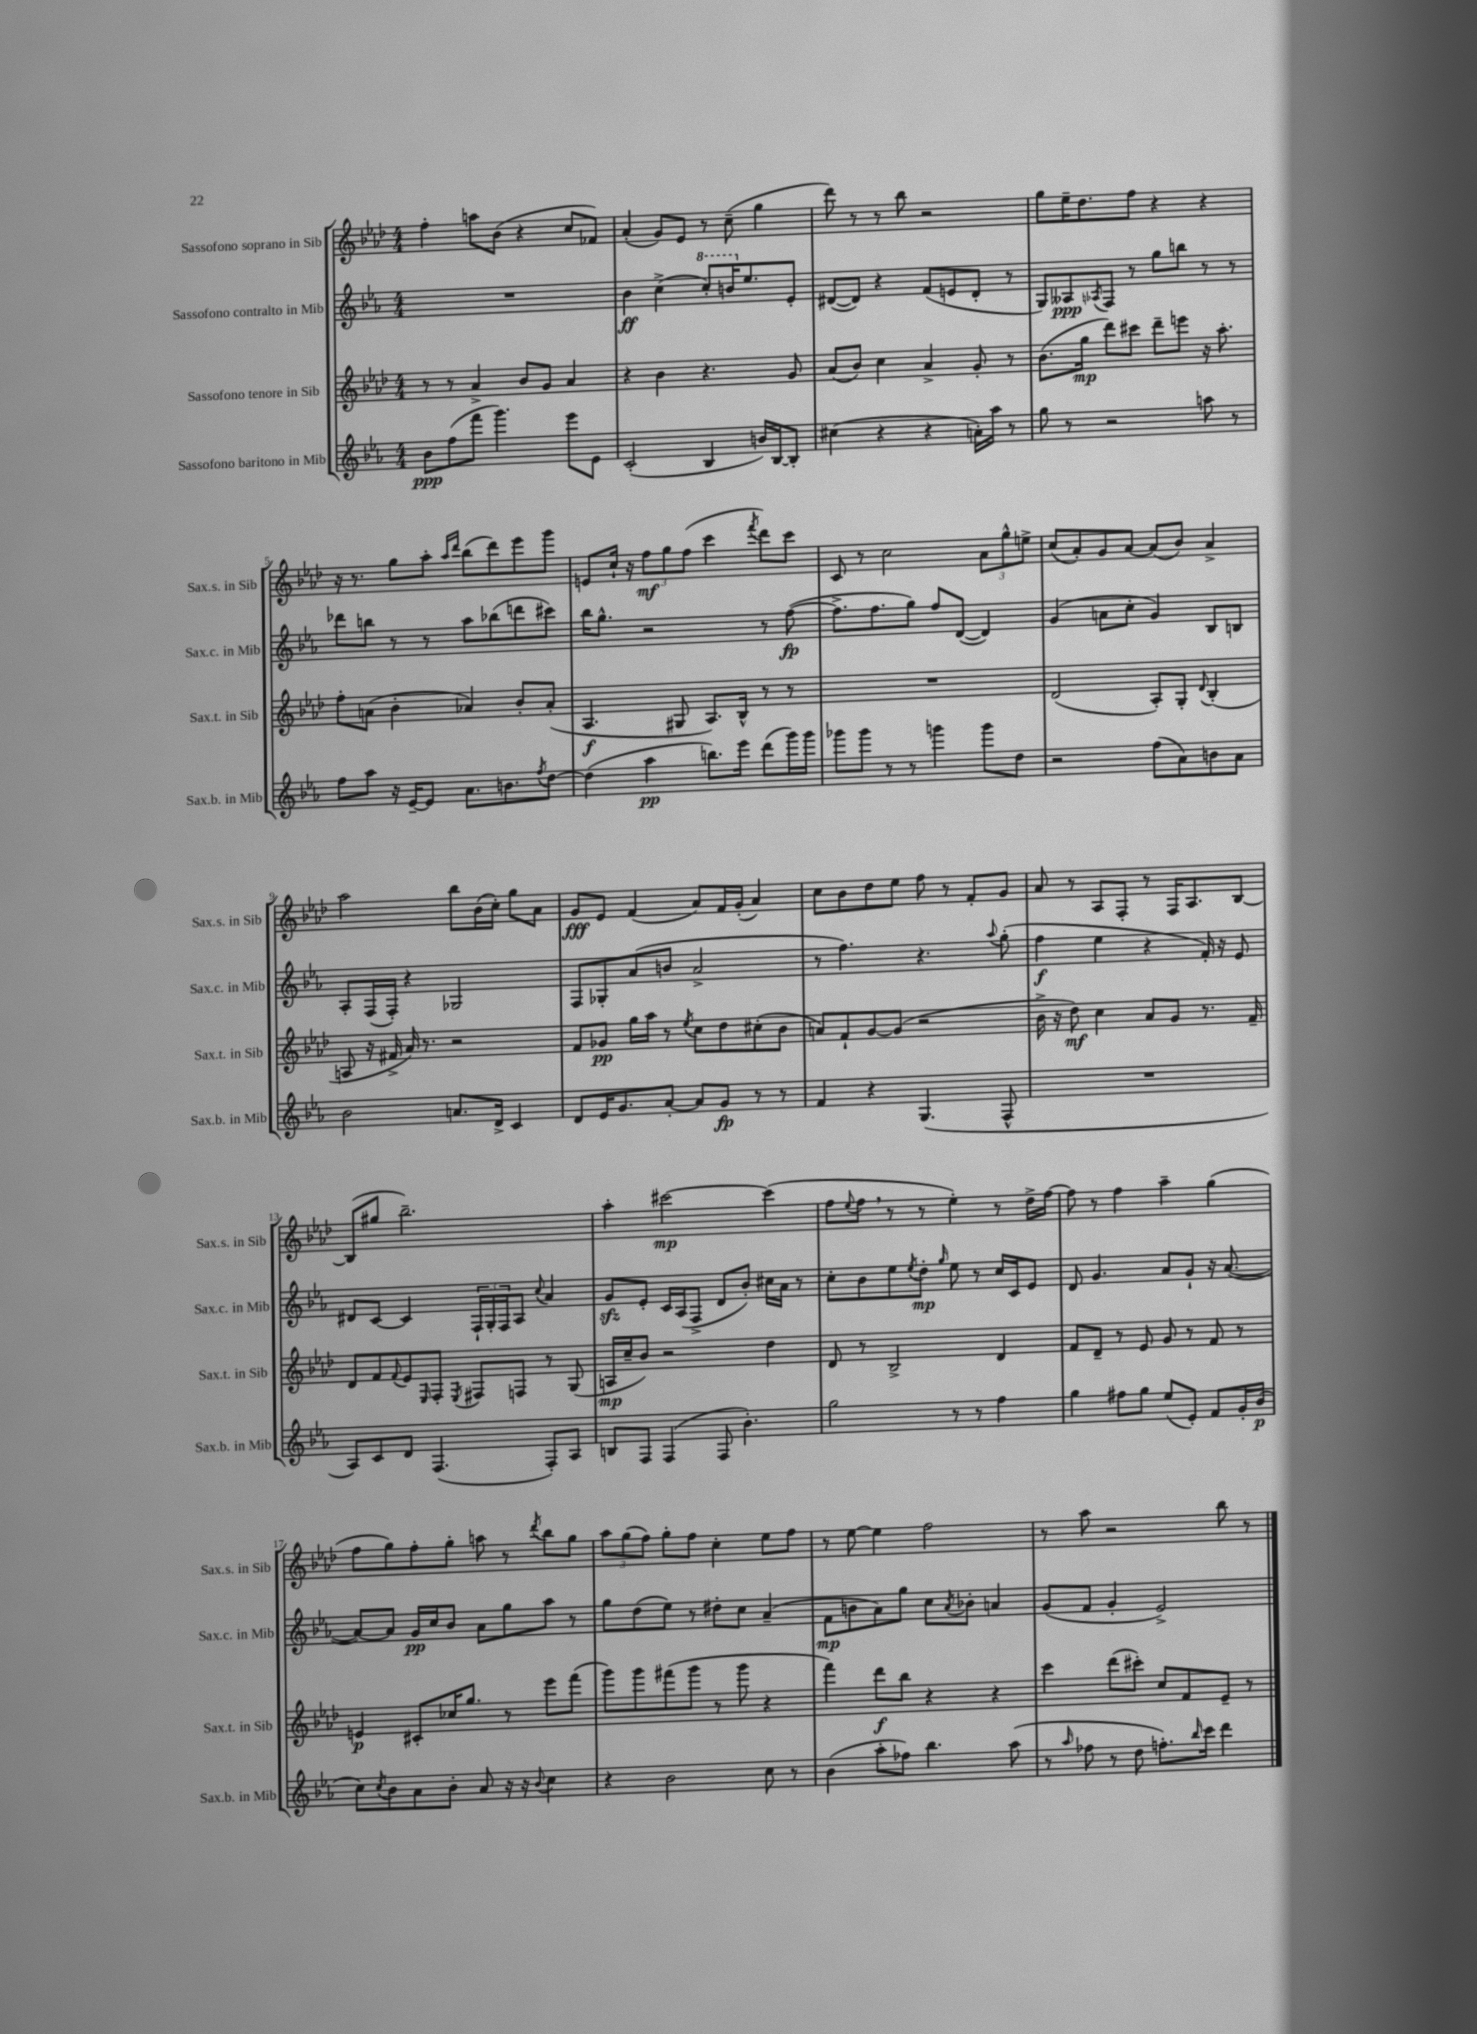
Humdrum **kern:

**kern	**kern	**kern	**kern
*staff4	*staff3	*staff2	*staff1
*clefG2	*clefG2	*clefG2	*clefG2
*k[b-e-a-]	*k[b-e-a-d-]	*k[b-e-a-]	*k[b-e-a-d-]
*M4/4	*M4/4	*M4/4	*M4/4
8b-	8r	1r	4ff'
(8ff	8r	.	.
8fff	4a-^	.	8aa
4.ggg)	.	.	(8b-
.	8b-	.	4r
.	8g	.	.
8eee-	4a-	.	8cc
8e-	.	.	8f-)
=	=	=	=
(2c'	4r	4b-	(4a-'
.	4b-	(4cc^	8g)
.	.	.	8e-
4B-	4.r	8ccc')	8r
.	.	16bb	(8cc~
.	.	8.ee-	.
16b)	.	.	4gg
[16B-	.	.	.
8B-']	8g	8e-'	.
=	=	=	=
(4cc#	(8a-	([8d#	8ddd-)
.	8b-)	8d#])	8r
4r	4cc	4r	8r
.	.	.	8bb-
4r	4a-^	(8f	2r
.	.	8e	.
16a')	8g'	8d#'	.
16aa-	.	.	.
8r	8r	8r	.
=	=	=	=
8gg	(8.b-	8G)	8gg
8r	.	8A--	16ee-~
.	16gg	.	8.dd-
.	.	8qA-	.
2r	8ddd-)	8F	.
.	8ccc#	8r	8ff
.	8ddd-~	8gg	4r
.	8eee	8bb	.
8aa	16r	8r	4r
.	8.aa-'	.	.
8r	.	8r	.
=	=	=	=
8ff	8ff'	8ddd-	16r
.	.	.	8.r
8aa-	(8a	8bb	.
16r	4b-'	8r	8gg
[16e-~	.	.	.
8e-]	.	8r	8aa-'
.	.	.	16qqaa-
.	.	.	16qqddd-
8.a-	4a-)	8aa-	(8bb-
.	.	(8bb-	8ddd-)
8.b	.	.	.
.	8b-'	8ddd	8eee-
8qff	.	.	.
[8dd	(8a-'	8ccc#)	8ggg
=	=	=	=
(4dd]	4.A-	16bb-	8e
.	.	8.gg^^	.
.	.	.	16cc`
.	.	.	16r
4aa-	.	2r	12ff
.	.	.	12gg
.	8G#	.	.
.	.	.	(12ff
8.bb)	8.A-)	.	4ccc
16eee-	16B-^^	.	.
.	.	.	8qfff
(8ddd	8r	8r	8ddd-)
16ggg)	8r	([8ff	8ccc
16ggg	.	.	.
=	=	=	=
8ggg-	1r	8.ff^]	8c
8ggg-	.	.	8r
.	.	8.ff	.
8r	.	.	2cc
8r	.	8gg)	.
4ggg	.	8ff	.
.	.	([8d	.
8ggg	.	4d])	12a-
.	.	.	12gg^^
8dd	.	.	.
.	.	.	12ee^
=	=	=	=
2r	(2d-	(4g	(8cc
.	.	.	8a-')
.	.	8a	8g
.	.	8cc'	[8a-
(8ff	8A-')	4g)	(8a-]
8a-)	8G'	.	8b-)
.	8qqd-	.	.
8b	(4B-'	8B-	4a-^
8a-	.	8B	.
=	=	=	=
2b-	8A	8A-'	2aa-
.	16r	(16F	.
.	16f#^	16F')	.
.	16a-)	4r	.
.	8.r	.	.
8.a	2r	2G-	8bb-
.	.	.	(16b-
16d^	.	.	16cc')
4c	.	.	8gg
.	.	.	8a-
=	=	=	=
8d	8f	8F	8g
16e-	8g-	8G-'	8e-
8.g	.	.	.
.	16gg	(8a-	(4f
.	16aa-	.	.
[8a-'	8r	8b	.
.	8qee-	.	.
8a-]	8cc	2a-^	8a-)
8g	8dd-	.	16f
.	.	.	(16g'
8r	(8cc#'	.	4a-)
8r	8b-	.	.
=	=	=	=
4f	8a)	8r	8cc
.	8f`	4.ff)	8b-
4r	[8g	.	8dd-
.	(8g]	.	8ee-
(4.G	2r	4.r	8ff
.	.	.	8r
.	.	.	8f'
.	.	8qqaa-	.
8F^^	.	(8gg'	8g
=	=	=	=
1r	16b-^	4ff	8a-
.	16r	.	.
.	8dd-)	.	8r
.	4cc	4ee-	8A-
.	.	.	8F'
.	8a-	4r	8r
.	8g	.	16F
.	.	.	8.A-
.	8.r	16f')	.
.	.	16r	.
.	.	8e-	[8B-
.	16f~	.	.
=	=	=	=
8A-)	8d-	8d#	(8B-]
8c	8f	[8c	8gg#
.	8qqf	.	.
8d	8e-	4c]	2.bb-~)
.	16qqE-	.	.
(4.F	8F'	.	.
.	8qE-	.	.
.	8F#	24F`	.
.	.	24G'	.
.	.	24F	.
.	8F	8A-	.
.	.	8qqcc	.
8F')	8r	4a-	.
8A-	(8G	.	.
=	=	=	=
8B	16A	8g	4aa-'
.	16cc~	.	.
8F	8b-)	8e-'	.
(4F	2r	16c	[2ccc#
.	.	(16A-	.
.	.	8F^	.
8F	.	8d	.
4.b-')	.	8b-')	.
.	4dd-	16cc#	(4ccc#]
.	.	16a-	.
.	.	8r	.
=	=	=	=
2gg	8d-	8cc'	8ff
.	.	.	8qqee-
.	8r	8b-	8ff
.	2B-^	8ee-	8r
.	.	8qee-	.
.	.	8dd'	8r
.	.	16qqgg	.
8r	.	8ee-	4ee-')
8r	.	8r	.
4ff	4d-	16cc	8r
.	.	16c	.
.	.	8e-	16dd-^
.	.	.	[16ff
=	=	=	=
4gg	8f	8d	8ff]
.	8d-~	4.g	8r
8ff#	8r	.	4ff
8gg	8e-	.	.
(8ee-	8g	8a-	4aa-~
8e-')	8r	8g`	.
8f	8f	16r	(4gg
.	.	([8.a-	.
16g'	8r	.	.
(16b-	.	.	.
=	=	=	=
8cc)	4e	8a-_)	8ff
8qcc	.	.	.
8b-	.	8a-]	8gg)
8a-	8c#'	16g	8ff'
.	.	16cc	.
8b-'	16cc-	8b-	8gg'
.	8.gg	.	.
8a-	.	8a-	8aa
16r	8r	8gg	8r
16r	.	.	.
8qqb-	.	.	8qddd-
4cc	8eee-	8aa-	8bb-
.	(8fff	8r	8gg
=	=	=	=
4r	8ggg)	8gg	12aa-
.	.	.	(12gg
.	8ggg	(8dd	.
.	.	.	12ff)
2b-	(8fff#	8ee-)	8gg'
.	8ggg	8r	8ff
.	8r	8dd#'	4cc'
.	8ggg	8cc	.
8cc	4r	(4a-~	8ee-
8r	.	.	8ff
=	=	=	=
(4b-	4fff)	8f	8r
.	.	8b	[8ee-
8aa-'	8ddd-	8a-)	4ee-]
8ff-)	8bb-	8gg	.
4.bb-	4r	8cc	2ff
.	.	8qa-	.
.	.	8b-'	.
.	4r	4a	.
(8aa-	.	.	.
=	=	=	=
8r	4ccc	(8g	8r
16qqaa-	.	.	.
8ff-	.	8f	8aa-
8r	(8ddd-	4g'	2r
8dd	8ccc#')	.	.
8.ff')	8cc	2e-^)	.
.	8f	.	.
16qqbb-	.	.	.
16ccc	.	.	.
4ddd	8e-~	.	8bb-
.	8r	.	8r
==	==	==	==
*-	*-	*-	*-
